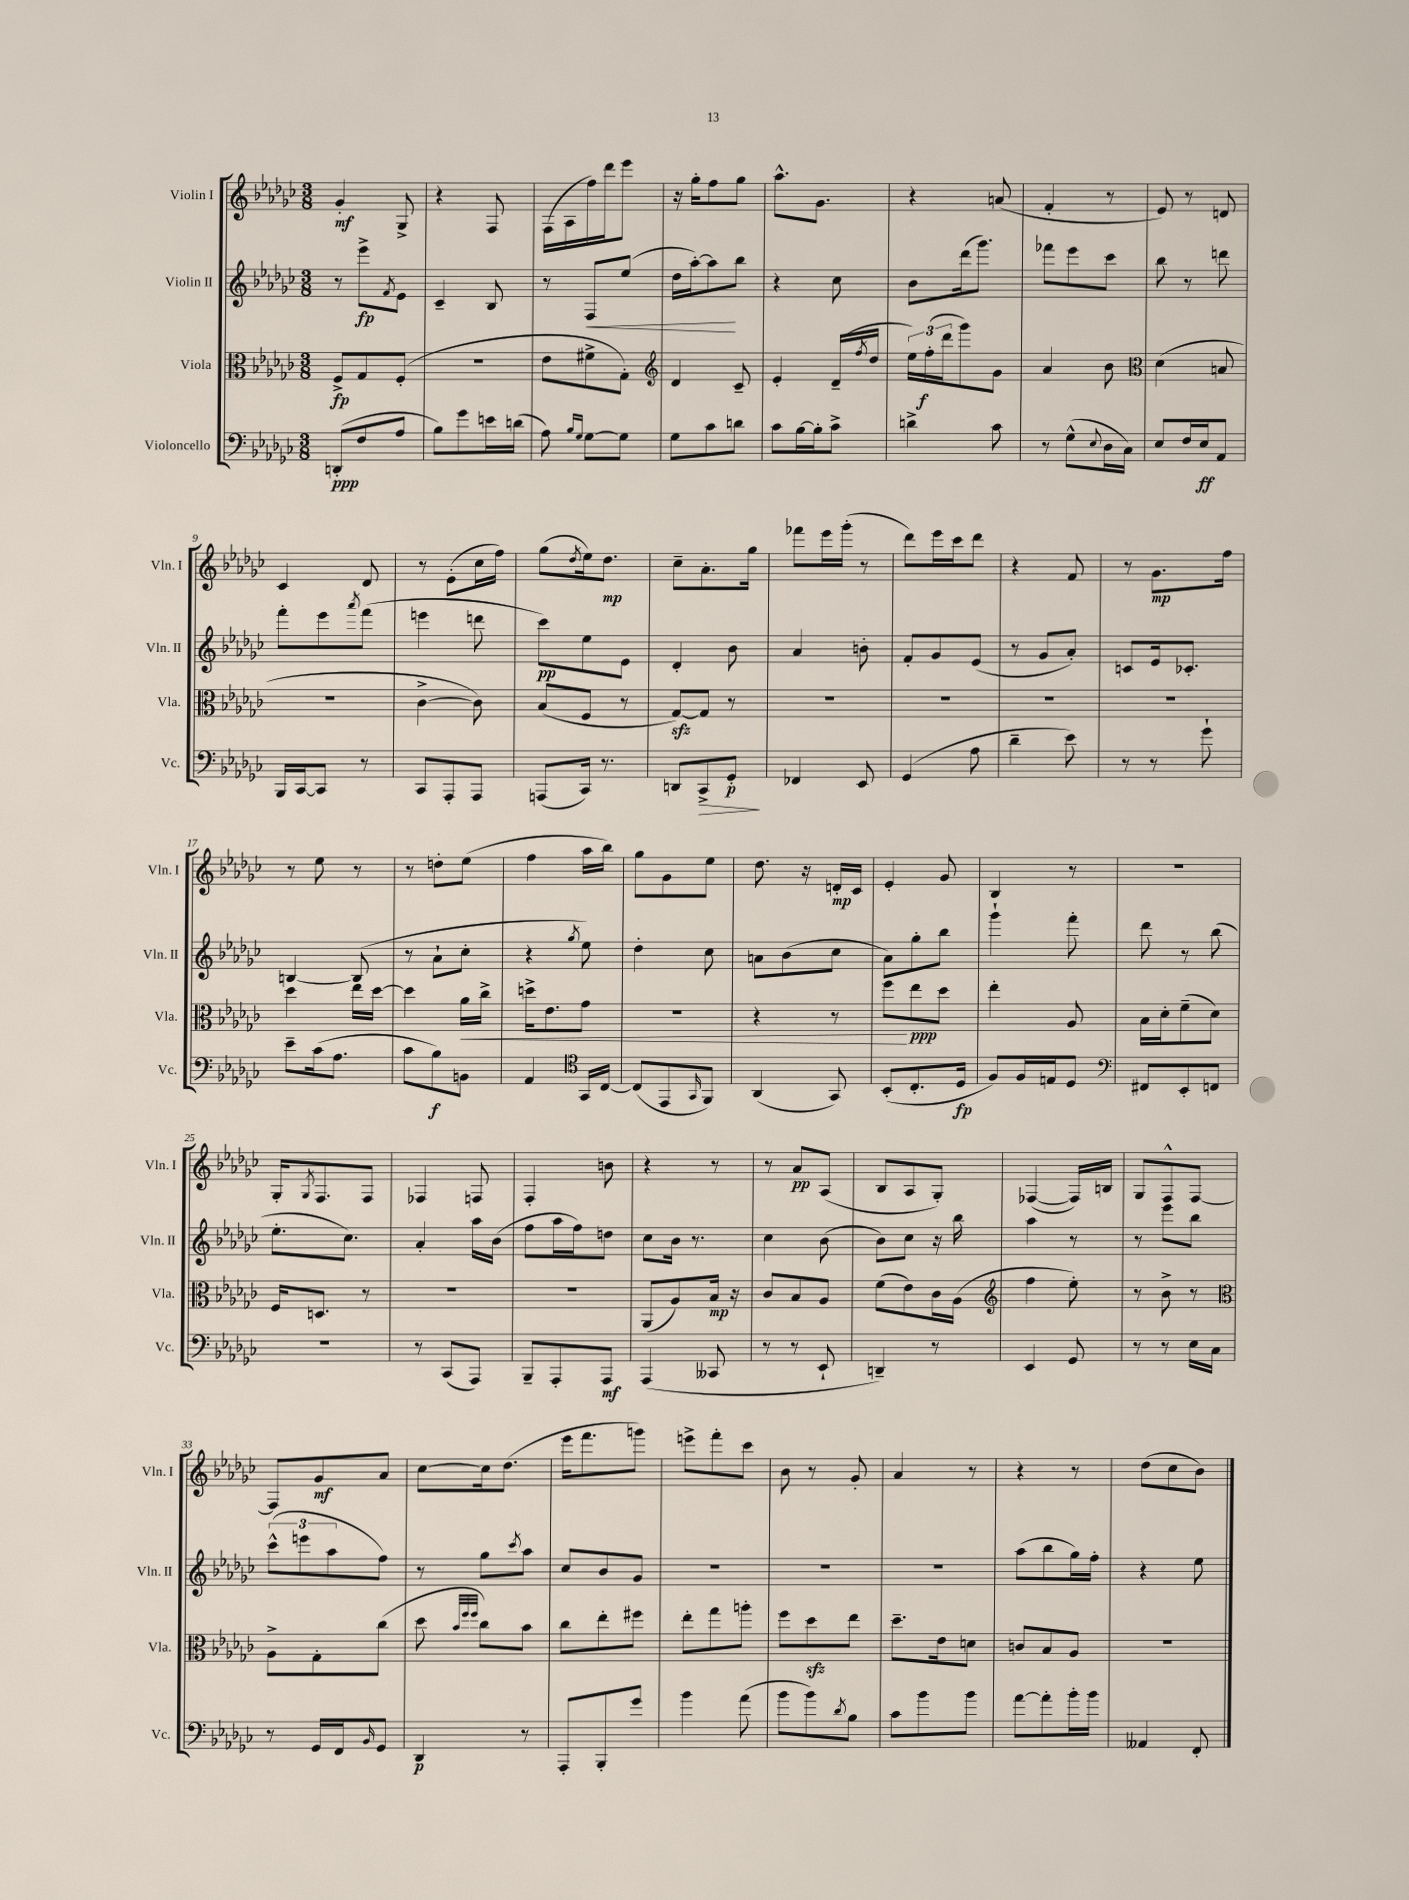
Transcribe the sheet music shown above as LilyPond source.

<<
\new StaffGroup <<
\new Staff = "s0" \with { instrumentName = "Violin I" shortInstrumentName = "Vln. I" } {
    \clef treble \key ges \major \numericTimeSignature \time 3/8
    ges'4-.\mf ges8-> |
    r4 f8 |
    f16( aes16 f''16) des'''16 ees'''8 |
    r16 ges''16-. f''8 ges''8 |
    aes''8.-^ ges'8. |
    r4 a'8( |
    f'4-. r8 |
    ees'8) r8 d'8 |
    ces'4 des'8 |
    r8 ees'8-.( ces''16 f''16) |
    ges''8( \acciaccatura { des''8 } ees''16) des''8.\mp |
    ces''8-- aes'8.-. ges''16 |
    fes'''8 ees'''16 ges'''16-.( r8 |
    des'''8) ees'''16 ces'''16 des'''8 |
    r4 f'8 |
    r8 ges'8.\mp f''16 |
    r8 ees''8 r8 |
    r8 d''8-. ees''8( |
    f''4 aes''16 bes''16) |
    ges''8 ges'8 ees''8 |
    des''8. r16 d'16-.\mp ces'16 |
    ees'4-. ges'8 |
    bes4 r8 |
    r4. |
    ges16-. \acciaccatura { ges8 } f8. f8 |
    fes4 f8 |
    f4-. b'8 |
    r4 r8 |
    r8 aes'8\pp aes8( |
    bes8 aes8 ges8-.) |
    fes4~( fes16) b16 |
    ges8 f8-^ f8~ |
    f8 ges'8\mf aes'8 |
    ces''8~ ces''16 des''8.( |
    ees'''16 f'''8. g'''8) |
    e'''8-> f'''8-. ces'''8 |
    bes'8 r8 ges'8-. |
    aes'4 r8 |
    r4 r8 |
    des''8( ces''8 bes'8) \bar "|." |
}
\new Staff = "s1" \with { instrumentName = "Violin II" shortInstrumentName = "Vln. II" } {
    \clef treble \key ges \major \numericTimeSignature \time 3/8
    r8 ees'''8->\fp \acciaccatura { f'8 } ees'8 |
    ces'4-- bes8 |
    r8 f8\< ees''8( |
    des''16 aes''16~-.) aes''8\! bes''8 |
    r4 ces''8 |
    bes'8 des'''16( ges'''8.) |
    fes'''8 ees'''8 ces'''8 |
    bes''8 r8 d'''8 |
    f'''8-. ees'''8 \acciaccatura { aes'''8 } f'''8( |
    e'''4 d'''8 |
    ces'''8\pp) ees''8 ees'8 |
    des'4-. bes'8 |
    aes'4 b'8-. |
    f'8-. ges'8 ees'8( |
    r8 ges'8 aes'8-.) |
    c'8 ees'16 ces'8.-. |
    b4~ b8( |
    r8 aes'8-! ces''8-. |
    r4 \acciaccatura { ges''8 } ees''8) |
    des''4-. ces''8 |
    a'8 bes'8( ces''8 |
    aes'8) ges''8-. bes''8 |
    ges'''4-! f'''8-. |
    des'''8 r8 bes''8( |
    ees''8.-. ces''8.) |
    aes'4-. aes''16 bes'16( |
    f''8 aes''16 f''16) d''8 |
    ces''8 bes'16 r8. |
    ces''4 bes'8( |
    bes'8) ces''8 r16 bes''16 |
    aes''4 r8 |
    r8 ees'''8 bes''8 |
    \tuplet 3/2 { ces'''8-^( e'''8 aes''8 } f''8) |
    r8 ges''8 \acciaccatura { ces'''8 } aes''8 |
    ces''8 bes'8 ges'8 |
    R4. |
    R4. |
    R4. |
    aes''8( bes''8 ges''16) f''16-. |
    r4 ees''8 \bar "|." |
}
\new Staff = "s2" \with { instrumentName = "Viola" shortInstrumentName = "Vla." } {
    \clef alto \key ges \major \numericTimeSignature \time 3/8
    f8->\fp ges8 f8-.( |
    R4. |
    ees'8 fis'8-> ges8-.) |
    \clef treble des'4 ces'8-- |
    ees'4-. des'16--( \acciaccatura { f''8 } des''16 |
    \tuplet 3/2 { ees''16) f''16-.\f( des'''16 } ges'''8) ges'8 |
    aes'4 bes'8 |
    \clef alto des'4( b8 |
    R4. |
    ces'4~-> ces'8) |
    bes8( f8 r8 |
    ges8~\sfz) ges8 r8 |
    R4. |
    R4. |
    R4. |
    R4. |
    des''4 ees''16 des''16~ |
    des''4 aes'16\< ces''16-> |
    d''16-> ees'8. ges'8 |
    R4. |
    r4 r8 |
    f''8\! ees''8\ppp des''8 |
    ees''4-. aes8 |
    bes16 des'16-. f'8--( des'8) |
    f16 d8. r8 |
    R4. |
    R4. |
    aes,8( aes8) bes16\mp r16 |
    ces'8 bes8 aes8 |
    f'8( ees'8) ces'16 aes16( |
    \clef treble f''4 ees''8-.) |
    r8 bes'8-> r8 |
    \clef alto aes8-> ges8-. ces''8( |
    des''8 \grace { bes'32 f''32 f''32 } ces''8) bes'8 |
    ces''8 ees''8-. fis''8 |
    ees''8-. ges''8 a''8-. |
    f''8 des''8\sfz ees''8 |
    des''8.-- ees'16 d'8 |
    c'8 bes8 aes8 |
    r4. \bar "|." |
}
\new Staff = "s3" \with { instrumentName = "Violoncello" shortInstrumentName = "Vc." } {
    \clef bass \key ges \major \numericTimeSignature \time 3/8
    d,8-.\ppp( f8 aes8 |
    bes8) ges'8 e'16 d'16( |
    aes8) \grace { bes16 ges16 } ges8~ ges8 |
    ges8 ces'8 d'8 |
    ces'8 bes16~ bes16-. ces'8-> |
    d'4-> ces'8 |
    r8 ges8-^( \appoggiatura { ees8 } des16 ces16) |
    ees8 f16 ees16\ff aes,8 |
    bes,,16 ces,16~ ces,8 r8 |
    ces,8 aes,,8-. aes,,8 |
    a,,8( ces,16) r8. |
    d,8 ces,8->\> ges,8-.\p\! |
    fes,4 ees,8 |
    ges,4( aes8 |
    des'4-- ees'8) |
    r8 r8 ges'8-! |
    ees'8-- ces'16( aes8. |
    ces'8 bes8\f) b,8 |
    aes,4 \clef tenor ges,16 ces16~ |
    ces8( ees,8 \grace { ges,16 } f,8) |
    aes,4( ges,8) |
    bes,8-.( ces8.-. des16\fp |
    f8) f16 e16 des8 |
    \clef bass fis,8 ees,8-. f,8 |
    r4. |
    r8 ces,8( aes,,8) |
    bes,,8-- aes,,8-. aes,,8\mf |
    aes,,4( ceses,8 |
    r8 r8 ees,8-! |
    d,4--) r8 |
    ees,4 ges,8 |
    r8 r8 ees16 ces16 |
    r8 ges,16 f,16 \grace { bes,16 } ges,8 |
    des,4\p r8 |
    aes,,8-. bes,,8-. ges'8 |
    bes'4 aes'8( |
    bes'8 bes'8) \acciaccatura { des'8 } bes8 |
    ces'8 bes'8 bes'8 |
    aes'8~ aes'8-. bes'16-. bes'16 |
    aeses,4 f,8-. \bar "|." |
}
>>
>>
